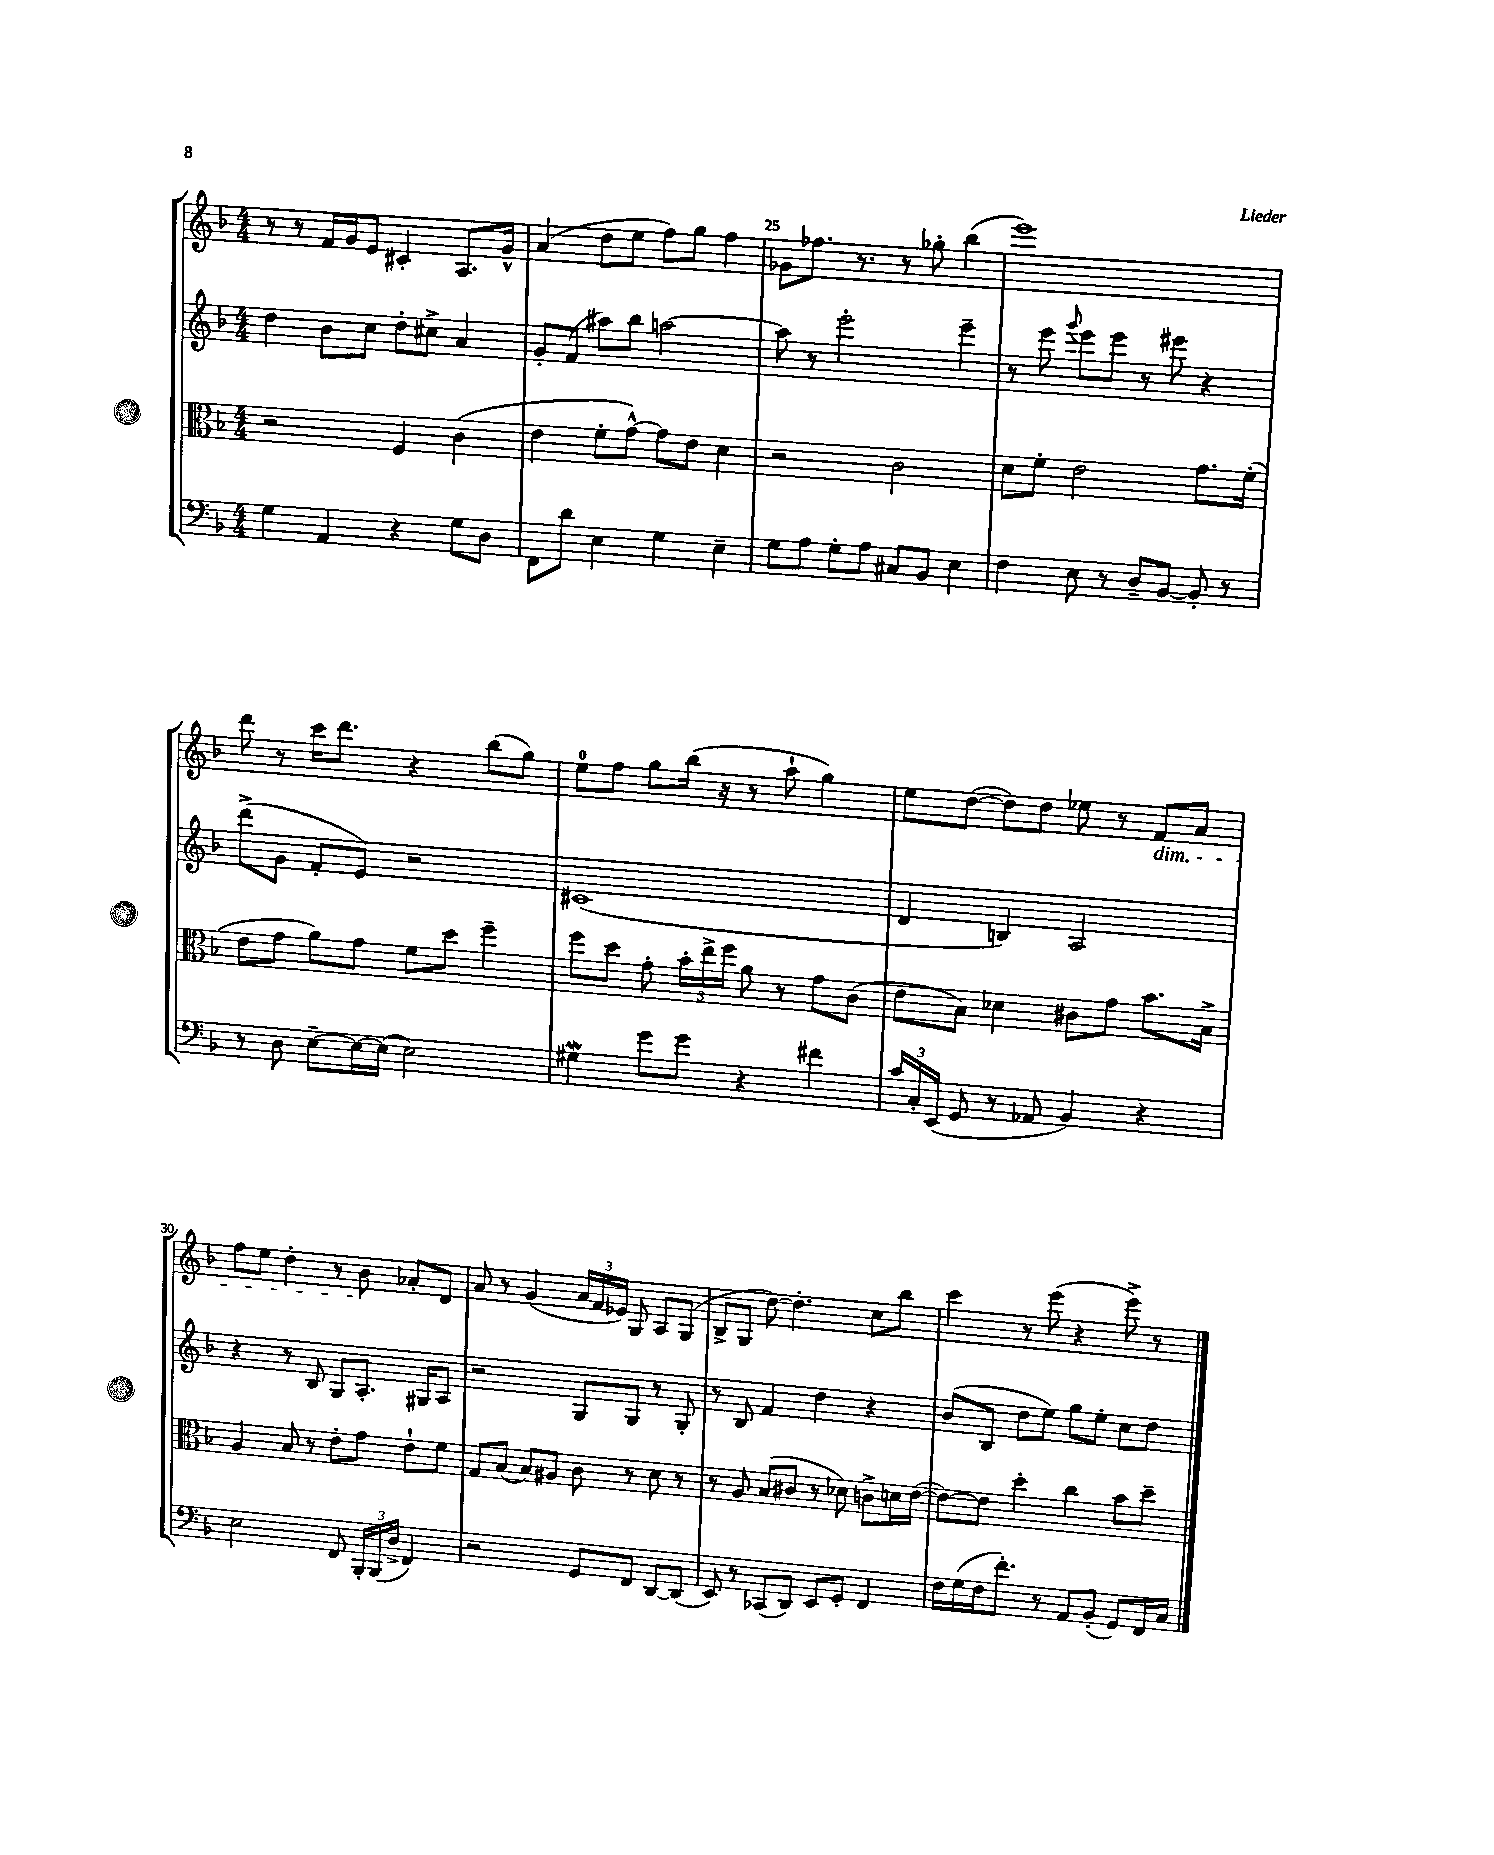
<<
\new StaffGroup <<
\new Staff = "s0" {
    \clef treble \key f \major \numericTimeSignature \time 4/4
    \autoBeamOff r8 r8 f'16[ g'16 e'8] cis'4-. a8.[ g'16]-^ |
    a'4( d''8[ e''8] f''8[) g''8] f''4 |
    ges'8[ fes''8.] r8. r8 ges''8-. bes''4( |
    e'''1) |
    d'''8 r8 c'''16[ d'''8.] r4 bes''8[( g''8]) |
    e''8[-0 f''8] g''8[ bes''16]( r16 r8 a''8-! g''4) |
    e''8[ d''8]~( d''8[) d''8] ees''8 r8 f'8[\dim a'8] |
    f''8[ e''8] d''4-. r8 bes'8\! aes'8[-. d'8] |
    a'8 r8 g'4( \tuplet 3/2 { a'16[ f'16 ees'16]) } g8 a8[ g8]( |
    bes8[-> g8] d''8~) d''4.-. c''8[ bes''8] |
    c'''4 r8 e'''8( r4 e'''8->) r8 \bar "|." |
}
\new Staff = "s1" {
    \clef treble \key f \major \numericTimeSignature \time 4/4
    \autoBeamOff d''4 bes'8[ c''8] d''8[-. cis''8]-> a'4 |
    g'8[-. f'8]( ais''8[) bes''8] a''2~ |
    a''8 r8 e'''2-. e'''4-- |
    r8 e'''8 \appoggiatura { g'''8 } e'''8[ e'''8] r8 eis'''8 r4 |
    d'''8[->( g'8] f'8[-. e'8]) r2 |
    cis'1( |
    d'4 b4) a2 |
    r4 r8 bes8 g8[ a8.]-. gis16[ a8] |
    r2 g8[ g8] r8 g8-. |
    r8 bes8 f'4 d''4 r4 |
    bes'8[( bes8] d''8[ e''8]) g''8[ e''8]-. c''8[ d''8] \bar "|." |
}
\new Staff = "s2" {
    \clef alto \key f \major \numericTimeSignature \time 4/4
    \autoBeamOff r2 f4 c'4( |
    e'4 f'8[-. g'8]~-^) g'8[ e'8] d'4 |
    r2 c'2 |
    d'8[ f'8]-. e'2 g'8.[ f'16]-.( |
    e'8[ g'8] a'8[) g'8] f'8[ d''8] f''4-- |
    f''8[ d''8] g'8-. \tuplet 3/2 { bes'16[-. e''16-> f''16] } a'8 r8 g'8[ c'8]( |
    e'8[ bes8]) des'4 cis'8[ g'8] bes'8.[ bes16]-> |
    a4 bes8 r8 e'8[-. g'8] e'8[-! f'8] |
    g8[ bes8]( bes8[) ais8] c'8 r8 d'8 r8 |
    r8 a8 bes8[( cis'8] r8 des'8) c'8[-> d'16 e'16]~( |
    e'8[~) e'8] d''4-. c''4 bes'8[ d''8]-- \bar "|." |
}
\new Staff = "s3" {
    \clef bass \key f \major \numericTimeSignature \time 4/4
    \autoBeamOff g4 a,4 r4 g8[ d8] |
    f,8[ d'8] e4 g4 e4-- |
    g8[ a8] g8[-. a8] cis8[ bes,8] e4 |
    f4 e8 r8 d8[-- bes,8]~ bes,8-. r8 |
    r8 d8 e8[~-- e16~ e16]( e2) |
    gis4\mordent g'8[ g'8] r4 fis'4 |
    \tuplet 3/2 { c'16[ c16-. e,16]( } g,8 r8 aes,8 bes,4) r4 |
    e2 f,8 \tuplet 3/2 { bes,,16[-. bes,,16( d16]-> } f,4) |
    r2 g,8[ f,8] d,8[~ d,8]( |
    e,8) r8 ces,8[( d,8]) e,8[ g,8]-. f,4 |
    f16[ g16( f16 f'8.]-.) r8 a,8[ bes,8]-.( g,8[) f,16 c16] \bar "|." |
}
>>
>>
\layout { \context { \Score currentBarNumber = #23 \override BarNumber.break-visibility = ##(#f #t #t) barNumberVisibility = #(every-nth-bar-number-visible 5) } }
